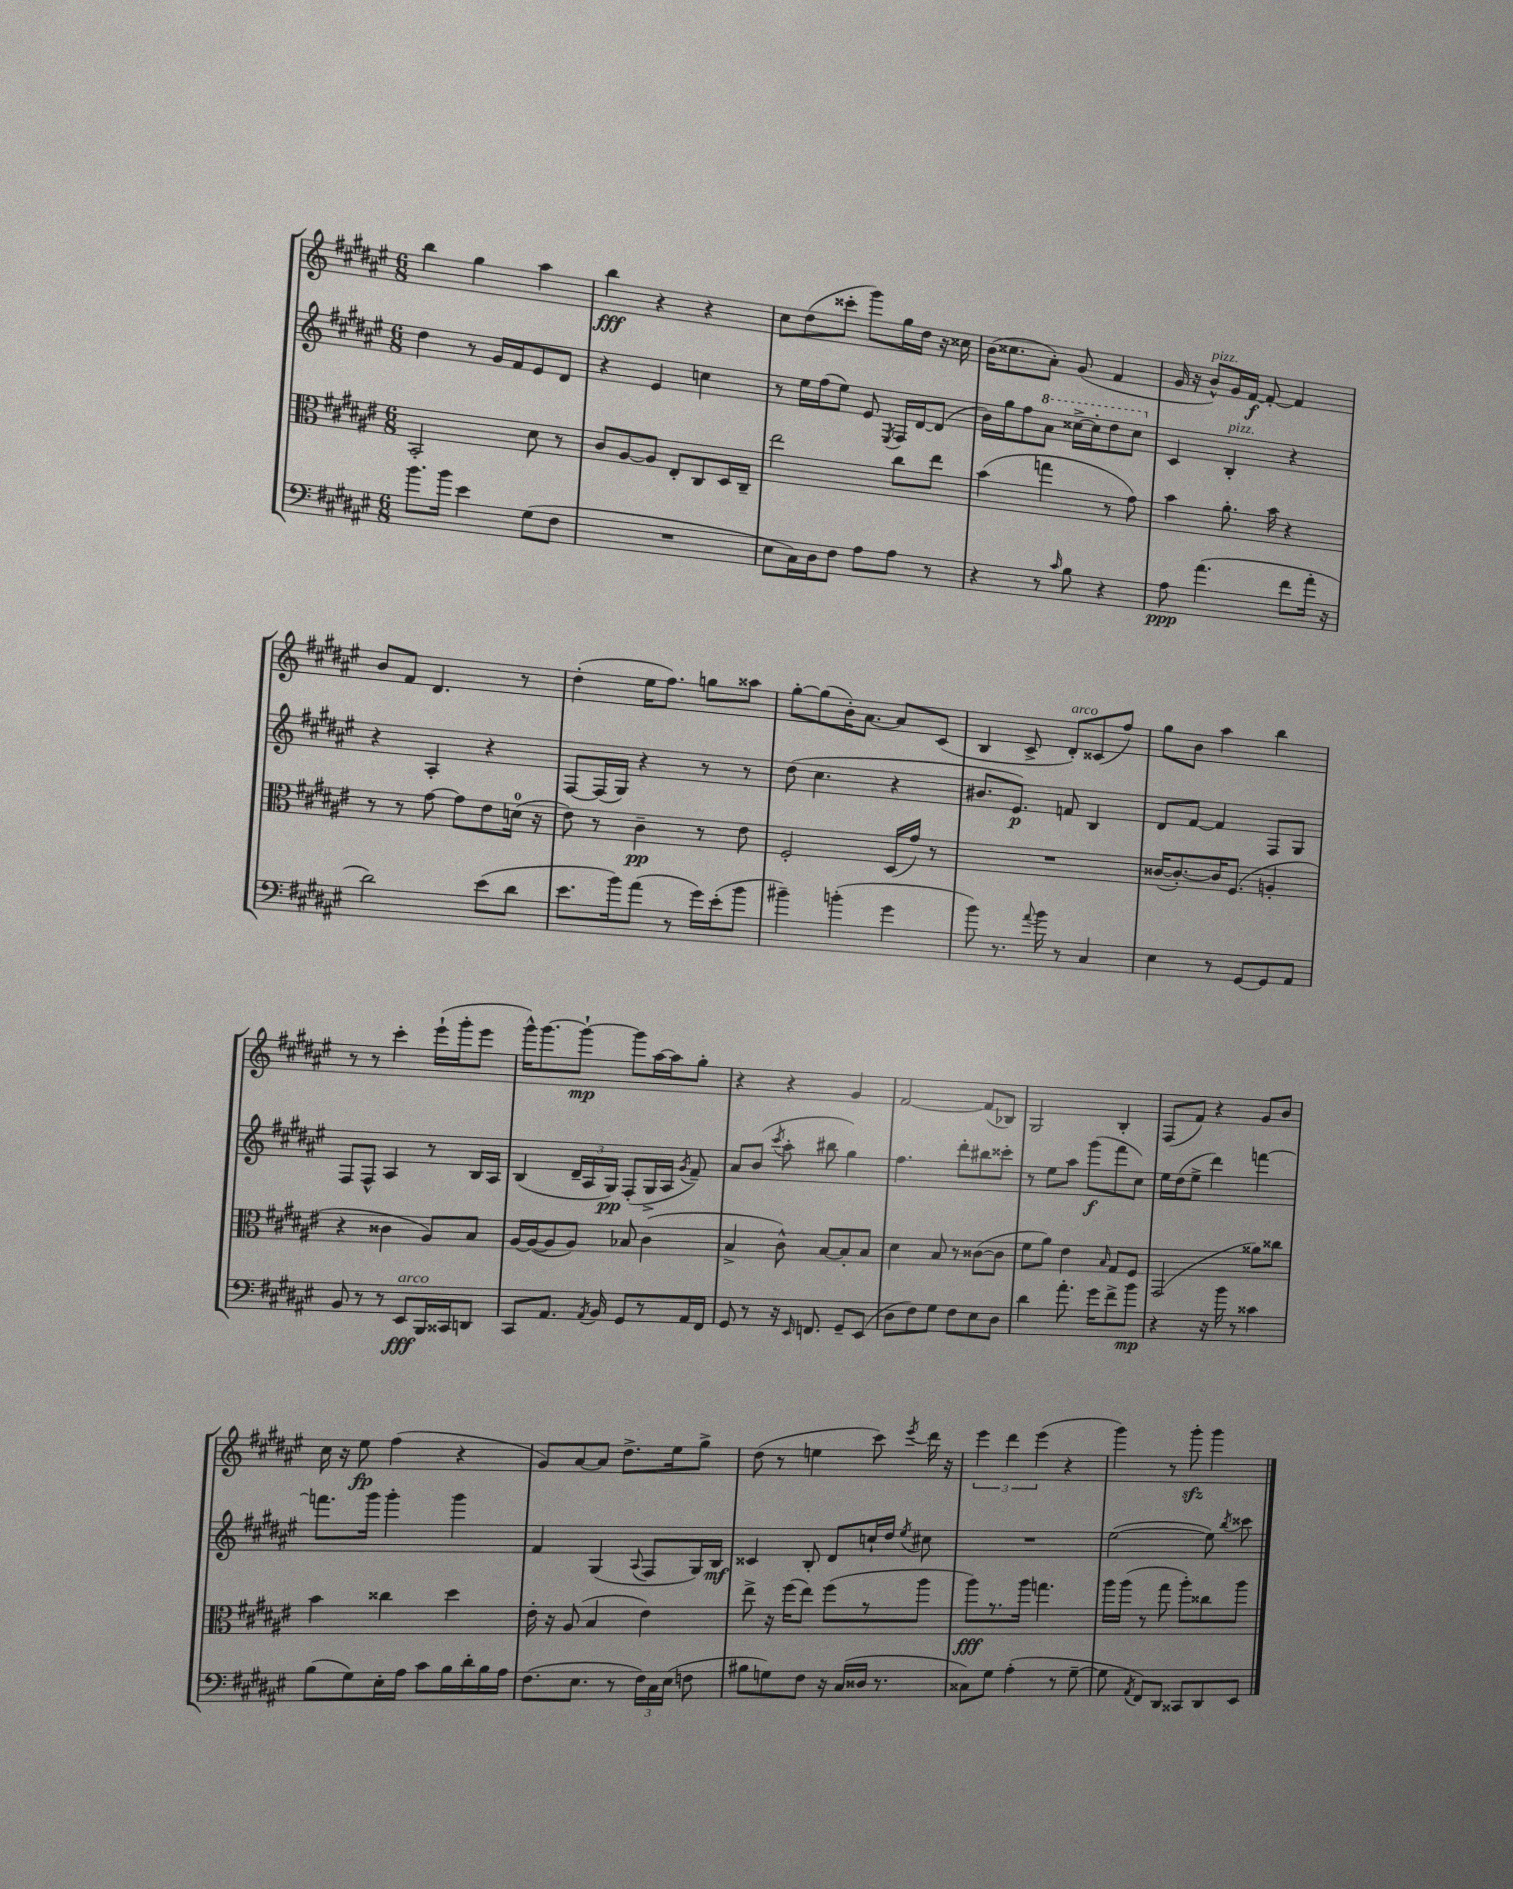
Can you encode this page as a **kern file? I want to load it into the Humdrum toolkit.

**kern	**kern	**kern	**kern
*staff4	*staff3	*staff2	*staff1
*clefF4	*clefC3	*clefG2	*clefG2
*k[f#c#g#d#a#e#]	*k[f#c#g#d#a#e#]	*k[f#c#g#d#a#e#]	*k[f#c#g#d#a#e#]
*M6/8	*M6/8	*M6/8	*M6/8
8.b\L	2BB'/	4dd#\	4bb\
16b\Jk	.	.	.
4e#\	.	8r	4gg#\
.	.	16g#/LL	.
.	.	16f#/J	.
(8G#\L	8d#\	8e#/	4aa#\
8F#\J	8r	8d#/J	.
=	=	=	=
2.r	8c#/L	4r	4bb\
.	[8A#/	.	.
.	8A#/]J	4e#/	4r
.	8E#'/L	.	.
.	8C#/	4cc\	4r
.	16D#/L	.	.
.	16C#~/JJ	.	.
=	=	=	=
8E#\L	2ee#\	8r	8cc#\L
16C#\L)	.	16ee#\LL	(8dd#\
16D#\J	.	(16ff#\J	.
8F#\J	.	8ee#\J)	8ccc##'\J
8A#\L	.	8e#/	8ggg#\L)
.	.	8qE#/	.
8A#\J	8cc#\L	16F#/LL	16gg#\L
.	.	[16d#/J	16dd#\JJ
8r	8ee#\J	(8d#/]J	16r
.	.	.	16cc##\
=	=	=	=
4r	(4b\	16b\LL)	(16b\LK
.	.	16gg#\J	8.cc##\
.	.	8ff#\	.
8r	4gg\	8aa#\J	8a#'\J)
16qqc#/	.	.	.
8B\	.	[16ccc##^\LL	(8g#/
.	.	16ccc##'\]J	.
4r	8r	8ddd#\	4f#/
.	8g#\)	8ccc##\J	.
=	=	=	=
8A#\	4b\	4c#/	16g#/
.	.	.	16r
(4.a#\	.	.	8b^^/L)
.	8.a#'\	4B'/	16g#/L
.	.	.	[16f#/JJ
.	.	.	8f#'/_
.	16b\	.	.
8f#\L	4r	4r	4f#/]
16a#'\Jk	.	.	.
16r	.	.	.
=	=	=	=
2d#\)	8r	4r	8b/L
.	8r	.	8f#/J
.	[8g#\	4A#'/	4.d#/
.	8g#\]L	.	.
(8e#\L	8e#\	4r	.
8d#\J	(16d\Jk	.	8r
.	16r	.	.
=	=	=	=
8.e#\L	8e#\)	[8F#/L	(4dd#'\
.	8r	(16F#/]L	.
16b\k)	.	16G#/JJ)	.
(8a#\J	4c#~\	4r	16ee#\LK
.	.	.	8.ff#\J)
8r	.	.	.
16g#\LL)	8r	8r	8gg\L
(16e#'\J	.	.	.
8b\J	8e#\	8r	8aa##\J
=	=	=	=
4b#~\)	2F#'/	(8dd#\	[8gg#'\L
.	.	4.cc#\	(8gg#\]
(4b'\	.	.	16b'\K)
.	.	.	[8.a#\J
4g#\	(16D#/LL	4r	8a#/]L
.	16g#/JJ)	.	.
.	8r	.	(8c#/J
=	=	=	=
8b\)	2.r	8.b#/L	4B/
8.r	.	.	.
.	.	8.e#/J)	.
.	.	.	8c#^/
8qqa#/	.	.	.
16b\	.	.	.
8r	.	8f/	8d#'/L)
4C#/	.	4B/	(8c##/
.	.	.	8ff#/J)
=	=	=	=
4E#\	([16c##/LK	8d#/L	8gg#\L
.	8.c##'/_)	.	.
.	.	[8f#/J	8b\J
8r	16c##/]K	4f#/]	4aa#\
.	(8.F#/J	.	.
[8GG#/L	.	.	.
8GG#/]	4A'/	8F#/L	4bb\
8AA#/J	.	8G#/J	.
=	=	=	=
8BB/	4r	8F#/L	8r
8r	.	8F#^^/J	8r
8r	4c##\	4A#/	4ccc#'\
8EE#/L	.	.	.
16BBB/L	8A#/L)	8r	(16eee#`\LL
16CC##/J	.	.	16ggg#'\J
8DD/J	8B/J	16B/LL	8eee#\J
.	.	16A#/JJ	.
=	=	=	=
8CC#/L	[16A#/LL	(4B/	16ggg#^^\LK)
.	(16A#/_J	.	[8.ggg#\
8.AA#/J	8A#/]	.	.
.	8A#/J)	24d#~/LL	8ggg#`\_J
.	.	24A#/	.
8qAA#/	.	.	.
16BB/	.	.	.
.	.	24G#/JJ)	.
8GG#/L	8B-/	(8F#'/L	8ggg#\]L
8r	(4c#\	16G#^/L	[16aa#\L
.	.	16A#/JJ	16aa#\]J
.	.	8qg#/	.
16AA#/L	.	8f#~/)	8gg#'\J
16FF#/JJ	.	.	.
=	=	=	=
8GG#/	4B^/	8a#/L	4r
8r	.	(8b/J	.
.	.	8qccc#/	.
16r	8c#^^\)	8aa#'\	4r
16qqEE#/	.	.	.
8.FF/	.	.	.
.	[8B/L	8bb#\	.
8GG#~/L	8B'/]	4gg#\)	4g#/
(8EE#/J	8B/J	.	.
=	=	=	=
8D#\L	4d#\	4.ff#\	[2f#/
8F#\)	.	.	.
8G#\J	8B/	.	.
8F#\L	8r	8ddd#'\L	.
8E#\	([8c##\L	8bb#\	(8f#/]L
8D#\J	8c##\]J	8ccc##'\J	8B-/J)
=	=	=	=
4d#\	8f#\L	8r	2G#/
.	8a#\J)	8ee#\L	.
8.a#'\	4e#\	8aa#\J	.
.	.	(8ggg#\L	.
16g#\LK	.	.	.
.	16qqB/	.	.
8f#^\	8G#/L	8fff#\	4B'/
8b\J	8F#/J	8cc#\J)	.
=	=	=	=
4r	(2GG#/	16ee#\LL	(8F#/L
.	.	(16dd#\J	.
.	.	8ee#^\J	8f#/J)
16r	.	4ddd#\)	4r
16b\	.	.	.
8r	.	.	.
4c##\	8a##\L)	[4fff\	8g#/L
.	8cc##\J	.	8b/J
=	=	=	=
(8B\L	4b\	8.fff\]L	16cc#\
.	.	.	16r
8G#\)	.	.	8ee#\
.	.	16ggg#\Jk	.
16E#'\L	4cc##\	4ggg#'\	(4ff#\
16A#\JJ	.	.	.
8c#\L	.	.	.
16B\L	4dd#\	4ggg#\	4r
16d#'\	.	.	.
16B\	.	.	.
16A#\JJ	.	.	.
=	=	=	=
(8.F#\L	16e#'\	4f#/	8g#/L)
.	16r	.	.
.	(8A#/	.	[8a#/
8.E#\J	.	.	.
.	4B/	(4G#/	8a#/]J
8r	.	.	8.dd#^\L
.	.	8qqA#/	.
24F#\LL)	4e#\)	8F#/L	.
24C#\	.	.	.
.	.	.	16ee#\k
(24E#\JJ	.	.	.
8F\	.	16G#/L)	8gg#^\J
.	.	16B/JJ	.
=	=	=	=
8B#\L	8ee#^\	4c##/	(8dd#\
8G\)	16r	.	8r
.	(16ff#\LK	.	.
8F#\J	8ee#\J)	8B'/	4ee\
16r	(8ff#\L	8d#/L	.
(16C#/LL	.	.	.
16D##/JJ	8r	16cc`/L	8ccc#\)
8.r	.	16dd#/JJ	.
.	.	8qee#/	8qeee#/
.	8aa#\J	8cc#\	16ddd#\
.	.	.	16r
=	=	=	=
8C##\L)	8aa#\L)	2.r	6eee#\
8G#\J	8.r	.	.
.	.	.	6ddd#\
(4A#'\	.	.	.
.	16aa#\Jk	.	.
.	.	.	(6eee#\
.	4.gg\	.	.
8r	.	.	4r
[8G#~\	.	.	.
=	=	=	=
8G#\]	16aa#\LL	([2ee#\	4ggg#\)
.	(16aa#\JJ	.	.
8qAA#/	.	.	.
8FF#/L)	8r	.	.
8DD#/J	8gg#\	.	8r
8CC##/L	8aa#'\L)	.	8ggg#'\
8DD#/	8cc##\	8ee#\])	4ggg#\
.	.	8qbb/	.
8EE#/J	8aa#\J	8ccc##\	.
==	==	==	==
*-	*-	*-	*-
